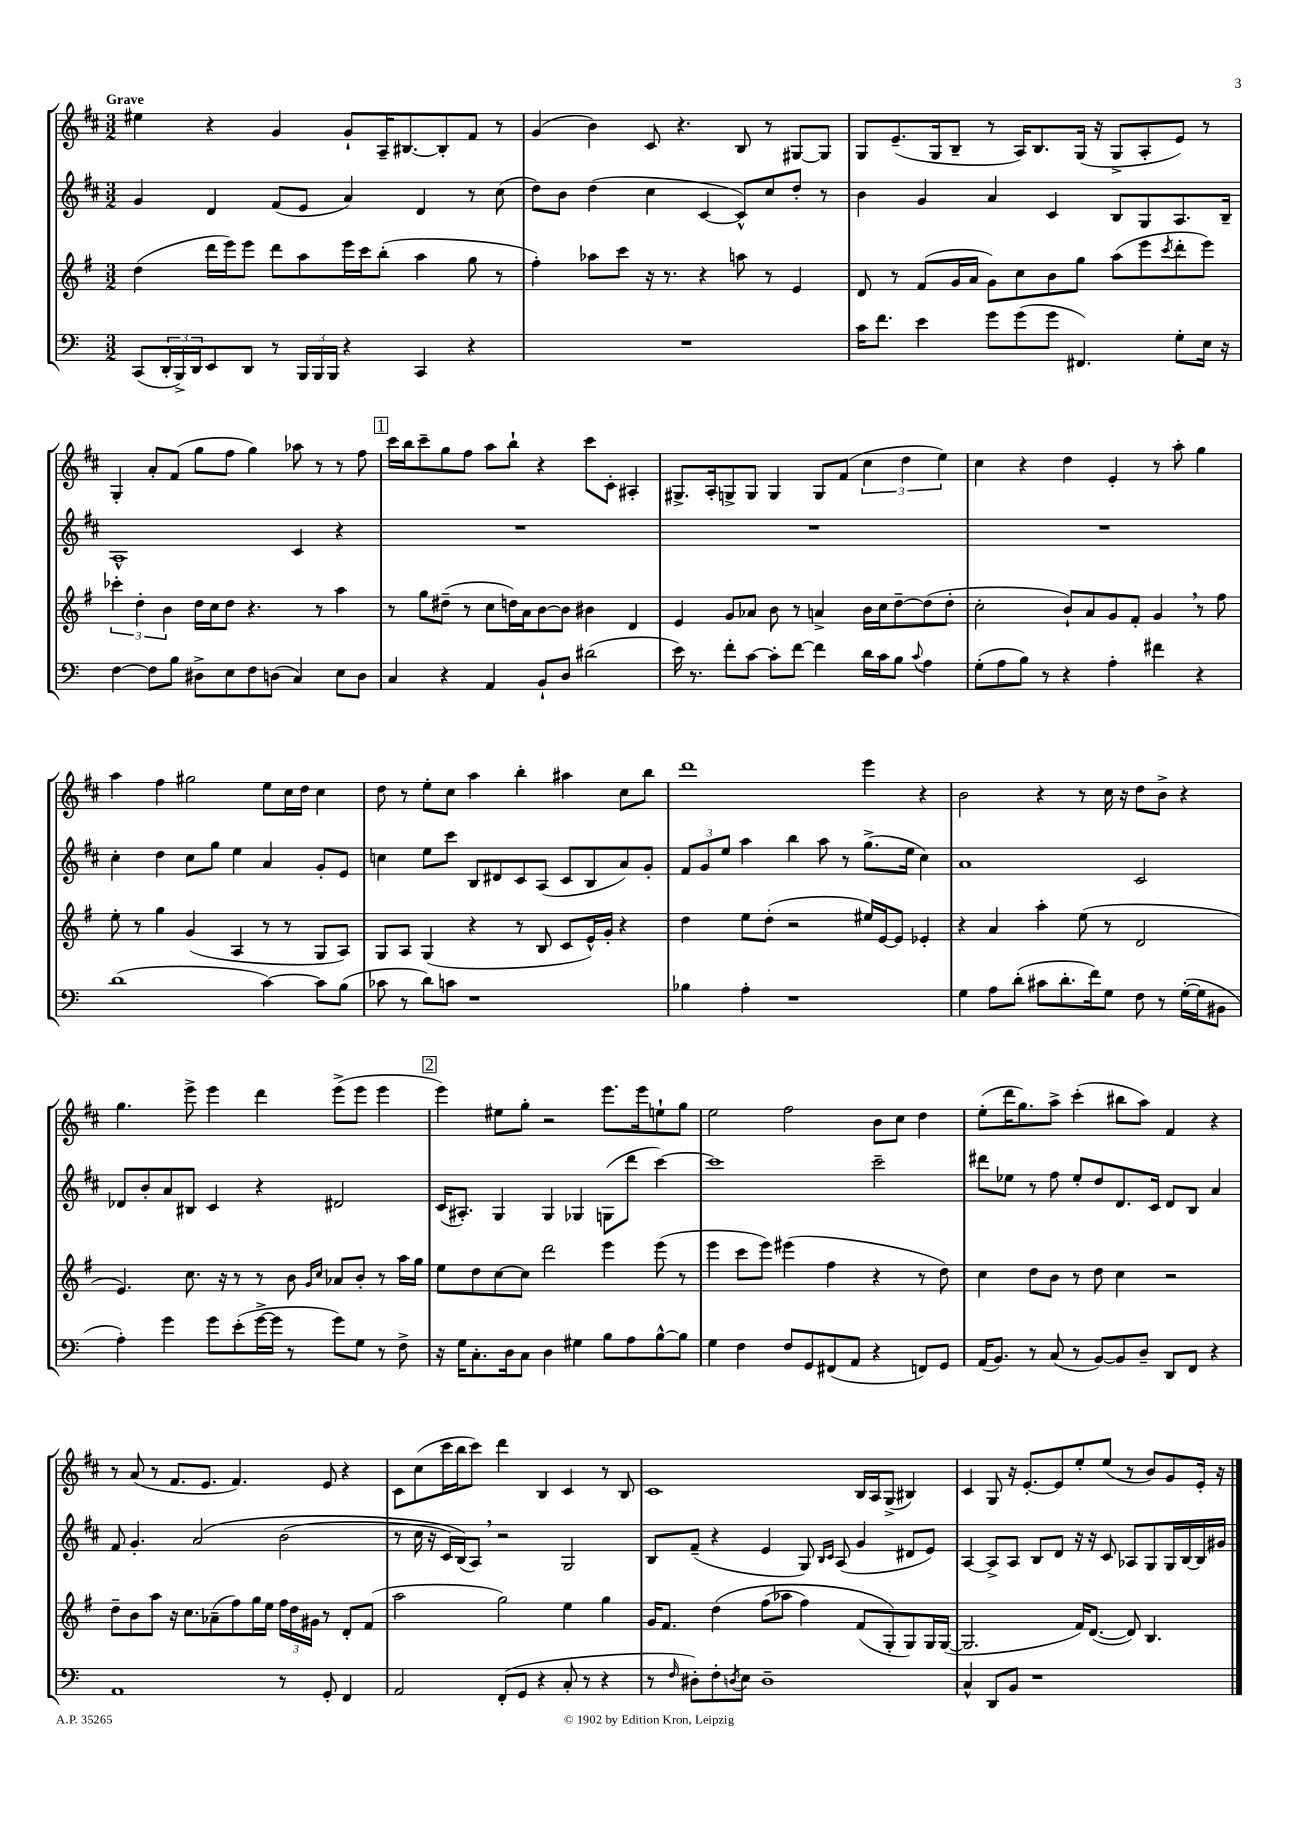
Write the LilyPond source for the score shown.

<<
\new StaffGroup <<
\new Staff = "s0" {
    \clef treble \key d \major \numericTimeSignature \time 3/2 \tempo "Grave"
    eis''4 r4 g'4 g'8-! a16-- bis8.~ bis8-. fis'8 r8 |
    g'4( b'4) cis'8 r4. b8 r8 gis8~ gis8 |
    g8 e'8.--( g16 b8-- r8 a16) b8. g16( r16 g8-> a8-. e'8) r8 |
    g4-. a'8-. fis'8( g''8 fis''8 g''4) aes''8 r8 r8 fis''8 |
    \mark \markup { \box "1" } cis'''16 b''16 cis'''8-- g''8 fis''8 a''8 b''8-! r4 cis'''8 cis'8-. ais4-. |
    gis8.-> a16-. g8-> g8 g4 g8 fis'8( \tuplet 3/2 { cis''4 d''4 e''4) } |
    cis''4 r4 d''4 e'4-. r8 a''8-. g''4 |
    a''4 fis''4 gis''2 e''8 cis''16 d''16 cis''4 |
    d''8 r8 e''8-. cis''8 a''4 b''4-. ais''4 cis''8 b''8 |
    d'''1 e'''4 r4 |
    b'2 r4 r8 cis''16 r16 d''8 b'8-> r4 |
    g''4. e'''8-> e'''4 d'''4 e'''8->( e'''8 e'''4 |
    \mark \markup { \box "2" } e'''4) eis''8 g''8-. r2 e'''8. e'''16 e''8-! g''8 |
    e''2 fis''2 b'8 cis''8 d''4 |
    e''8-.( d'''16 g''8.) a''8-> cis'''4-.( bis''8 a''8) fis'4 r4 |
    r8 a'8( r8 fis'8. e'8. fis'4.) e'8 r4 |
    cis'8 cis''8( cis'''16 b''16 cis'''8) d'''4 b4 cis'4 r8 b8 |
    cis'1 b16 a16 g8->( bis4) |
    cis'4 g8 r16 e'8.~-. e'8 e''8-. e''8( r8 b'8) g'8 e'16-. r16 \bar "|." |
}
\new Staff = "s1" {
    \clef treble \key d \major \numericTimeSignature \time 3/2
    g'4 d'4 fis'8( e'8 a'4) d'4 r8 cis''8( |
    d''8) b'8 d''4( cis''4 cis'4~ cis'8-^) cis''8 d''8-. r8 |
    b'4 g'4 a'4 cis'4 b8 g8 a8. b16-- |
    a1-^ cis'4 r4 |
    \mark \markup { \box "1" } R1. |
    R1. |
    R1. |
    cis''4-. d''4 cis''8 g''8 e''4 a'4 g'8-. e'8 |
    c''4 e''8 cis'''8 b8 dis'8 cis'8 a8( cis'8 b8 a'8) g'8-. |
    \tuplet 3/2 { fis'8 g'8 e''8 } a''4 b''4 a''8 r8 g''8.->( e''16 cis''4) |
    a'1 cis'2 |
    des'8 b'8-. a'8 bis8 cis'4 r4 dis'2 |
    \mark \markup { \box "2" } cis'16( ais8.-.) g4 g4 ges4 g8( d'''8 cis'''4~) |
    cis'''1 cis'''2-- |
    dis'''8 ees''8 r8 fis''8 ees''8-. d''8 d'8. cis'16 d'8 b8 a'4 |
    fis'8 g'4.-. a'2\( b'2( |
    r8 cis''16 r16 cis'16) b16(\) a8) \breathe r2 g2 |
    b8 fis'8--( r4 e'4 g8) \grace { b16 cis'16 } a8( g'4 dis'8 e'8) |
    a4~ a8-> a8 b8 d'8 r16 r16 cis'8 aes8 g8 g16 b16~ b16 gis'16 \bar "|." |
}
\new Staff = "s2" {
    \clef treble \key g \major \numericTimeSignature \time 3/2
    d''4( d'''16 e'''16) e'''8 d'''8 a''8 e'''16 c'''16 b''8-.( a''4 g''8 r8 |
    fis''4-.) aes''8 c'''8 r16 r8. r4 a''8 r8 e'4 |
    d'8 r8 fis'8( g'16 a'16 g'8) c''8 b'8 g''8 a''8( e'''8 \acciaccatura { c'''8 } d'''8-. e'''8) |
    \tuplet 3/2 { ces'''4-. d''4-. b'4 } d''16 c''16 d''8 r4. r8 a''4 |
    \mark \markup { \box "1" } r8 g''8 dis''8--( r8 c''8 d''16) a'16 b'8~ b'8 bis'4 d'4 |
    e'4 g'8 aes'8 b'8 r8 a'4-> b'16 c''16 d''8~-- d''8( d''8-. |
    c''2-. b'8-!) a'8 g'8 fis'8-. g'4 \breathe r8 fis''8 |
    e''8-. r8 g''4 g'4( a4 r8 r8 g8 a8) |
    g8 a8 g4( r4 r8 b8 c'8 e'16-^) g'16-. r4 |
    d''4 e''8 d''8-.( r2 eis''16) e'16~ e'8 ees'4-. |
    r4 a'4 a''4-. e''8( r8 d'2 |
    e'4.) c''8. r16 r8 r8 b'8 \grace { g'16 c''16 } aes'8 b'8-. r8 a''16 g''16 |
    \mark \markup { \box "2" } e''8 d''8 c''8~ c''8 d'''2 e'''4 e'''8( r8 |
    e'''4 c'''8 e'''8) eis'''4( fis''4 r4 r8 d''8) |
    c''4 d''8 b'8 r8 d''8 c''4 r2 |
    d''8-- b'8 a''8 r16 c''8. aes'8--( fis''8) g''16 e''16 \tuplet 3/2 { fis''16 d''16 gis'16 } r8 d'8-. fis'8( |
    a''2 g''2) e''4 g''4 |
    g'16 fis'8. d''4\( fis''8( aes''8 fis''4) fis'8( g8-.\) g8) g16 g16~( |
    g2. fis'16) d'8.~( d'8) b4. \bar "|." |
}
\new Staff = "s3" {
    \clef bass \key c \major \numericTimeSignature \time 3/2
    c,8( \tuplet 3/2 { d,16-. b,,16->) d,16 } e,8 d,8 r8 \tuplet 3/2 { b,,16 b,,16 b,,16 } r4 c,4 r4 |
    R1. |
    c'16 f'8. e'4 g'8 g'8( g'8 fis,4.) g8-. e16 r16 |
    f4~ f8 b8 dis8-> e8 f8 d8( c4) e8 d8 |
    \mark \markup { \box "1" } c4 r4 a,4 b,8-! d8 dis'2( |
    e'16) r8. f'8-. c'8~ c'8-. f'8~ f'4 d'16 c'16 b8 \appoggiatura { c'8 } a4 |
    g8-.( a8 b8) r8 r4 a4-. fis'4 r4 |
    d'1( c'4~) c'8 b8( |
    ces'8 r8 d'8) c'8 r1 |
    bes4 a4-. r1 |
    g4 a8 d'8-.( cis'8 d'8.-. f'16) g8 f8 r8 g16~-.( g16 bis,8 |
    a4-.) g'4 g'8 e'8-.( g'16~-> g'16 r8 g'8) g8 r8 f8-> |
    \mark \markup { \box "2" } r16 g16 c8.-. d16 c8 d4 gis4 b8 a8 b8~-^ b8 |
    g4 f4 f8 g,8 fis,8( a,8 r4 f,8) g,8 |
    a,16( b,8.) r8 c8( r8 b,8~) b,8 d8-- d,8 f,8 r4 |
    a,1 r8 g,8-. f,4 |
    a,2 f,8-.( g,8 r4 c8-. r8 r4 |
    r8 \grace { f16 } dis8-.) f8-. \acciaccatura { d8 } e8 d1-- |
    c4-^ d,8 b,8 r1 \bar "|." |
}
>>
>>
\layout { \context { \Score \remove "Bar_number_engraver" } }
